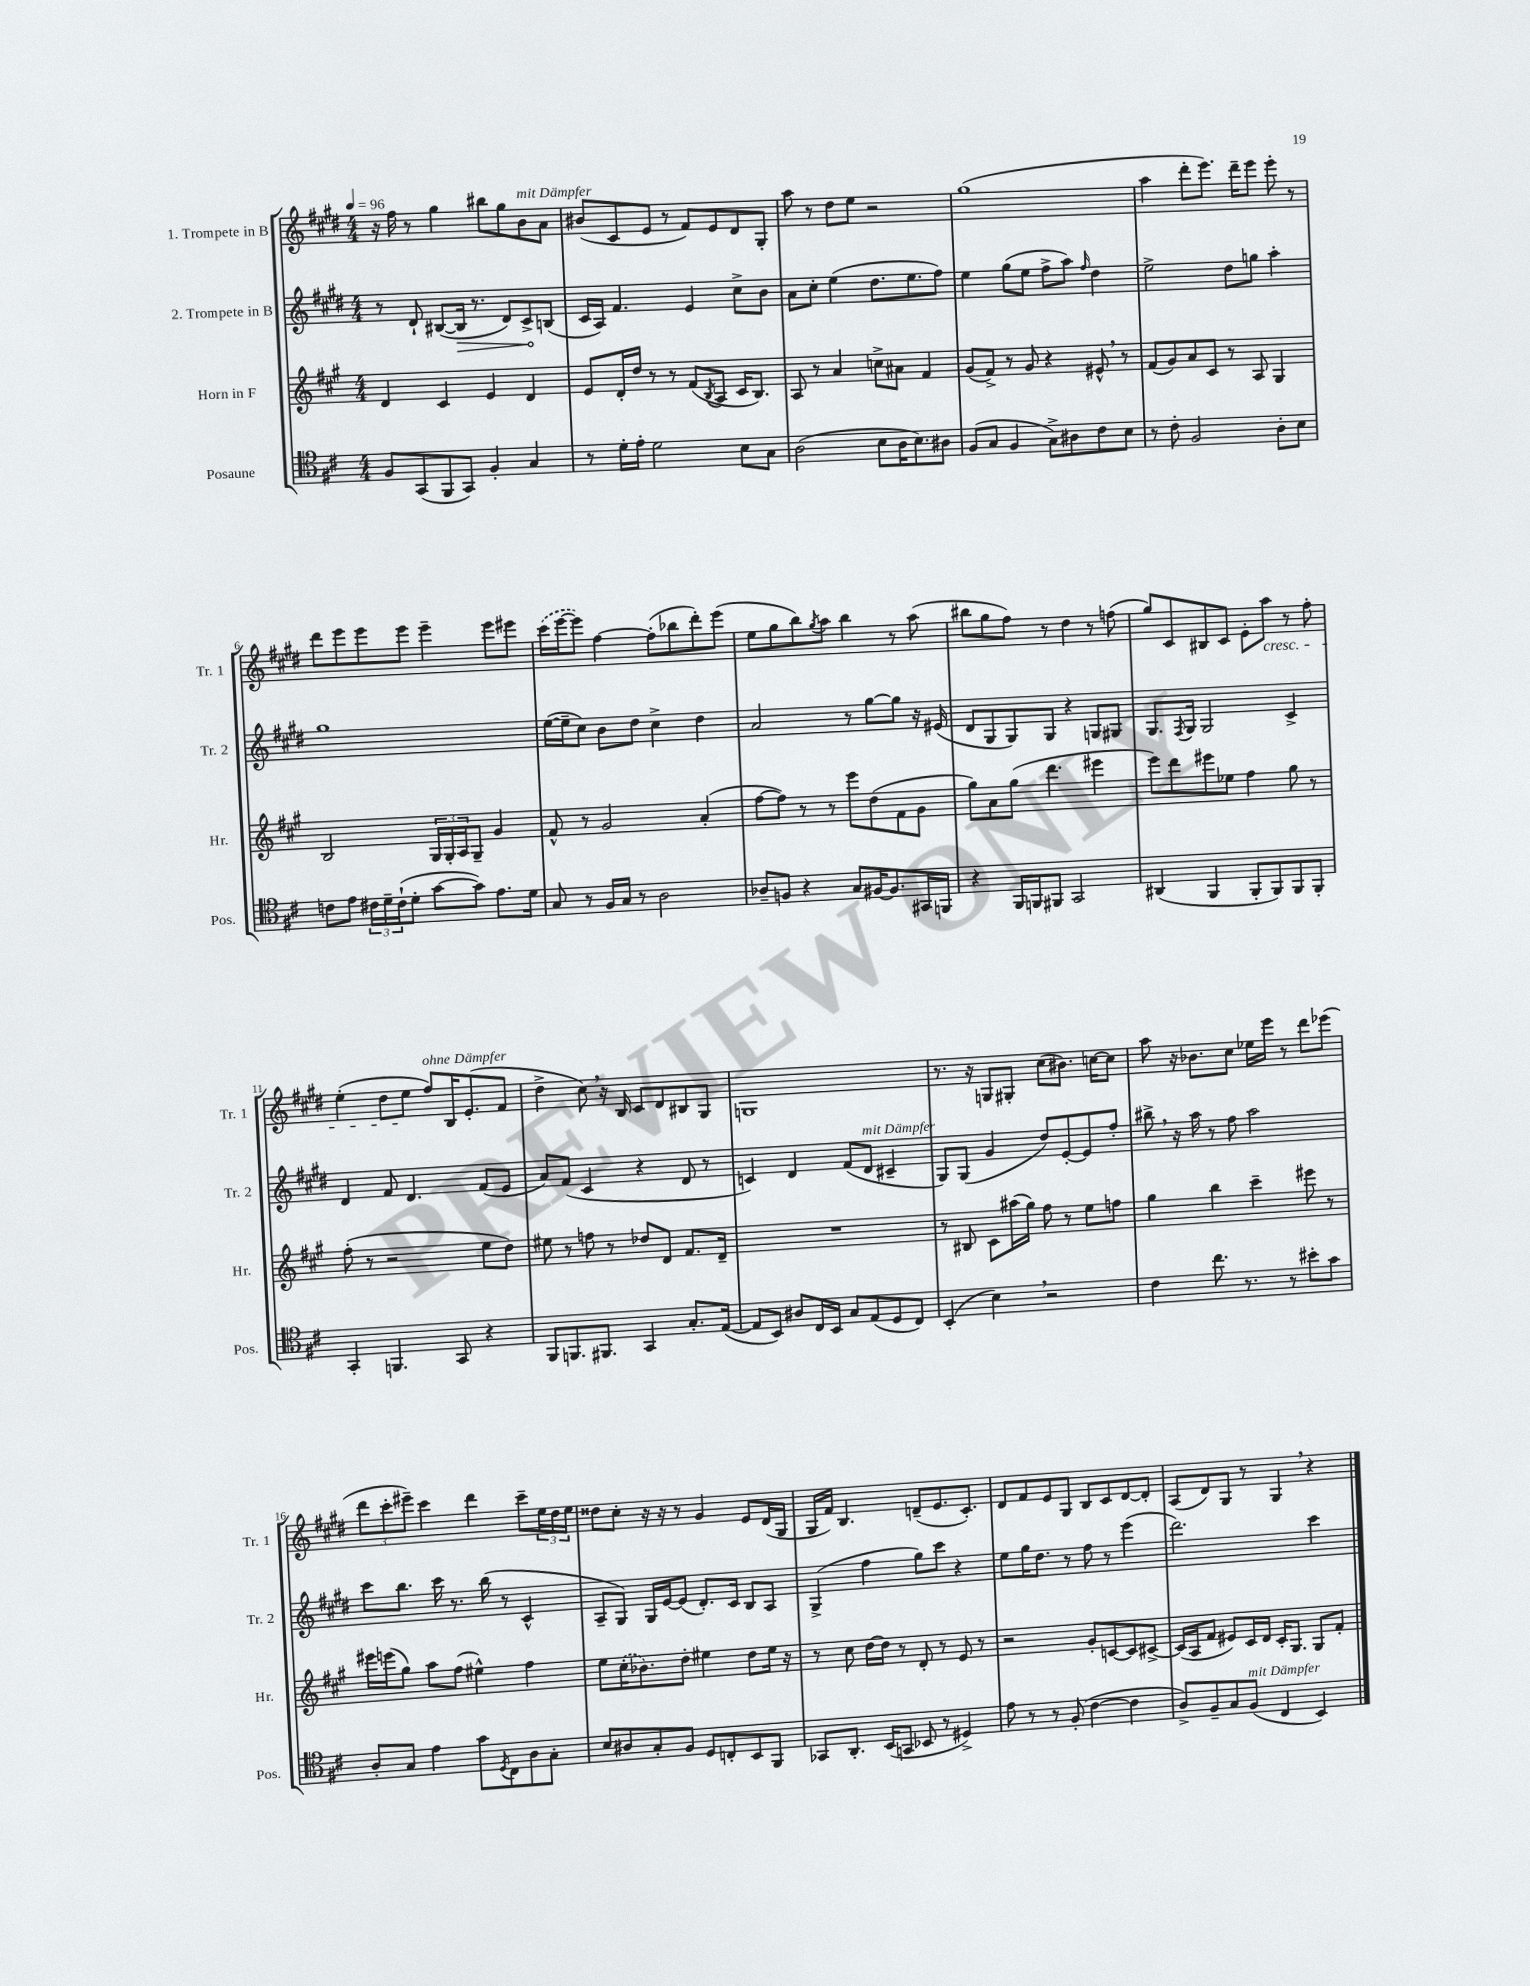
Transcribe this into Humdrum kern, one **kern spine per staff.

**kern	**kern	**kern	**kern
*staff4	*staff3	*staff2	*staff1
*clefC4	*clefG2	*clefG2	*clefG2
*k[f#c#]	*k[f#c#g#]	*k[f#c#g#d#]	*k[f#c#g#d#]
*M4/4	*M4/4	*M4/4	*M4/4
*MM96	*MM96	*MM96	*MM96
8F#	4d	8r	16r
.	.	.	16ff#
(8GG	.	8d#`	8r
8FF#	4c#	([8B#	4gg#
8GG)	.	16B#]	.
.	.	8.r	.
4F#'	4e	.	8bb#
.	.	8d#)	8gg#
4G	4d	8c#^	8b
.	.	(8B	8a
=	=	=	=
8r	8e	16c#	(8b#
.	.	16A)	.
16d'	16d'	4.f#	8c#
16e'	16dd	.	.
2d	8r	.	8e
.	8r	.	8r
.	(8f#	4e	8f#)
.	8qB	.	.
.	8A	.	8e
8B	16c#	8cc#^	8d#
.	8.B)	.	.
8G	.	8b	8G#'
=	=	=	=
(2A	8A	8a	8aa
.	8r	8cc#'	8r
.	4a	(4ee	8dd#
.	.	.	8ee
8B	8cc^	8.dd#	2r
16A	8a#	.	.
8.B)	.	8.ee	.
.	4f#	.	.
8A#	.	8ff#)	.
=	=	=	=
(8F#	(8g#	4ee	(1gg#
8G	8f#^)	.	.
4F#	8r	(8gg#	.
.	8g#	8ee	.
8G^)	4r	8ff#^	.
8A#	.	8aa)	.
.	.	16qqff#	.
8c#	8e#^^	4dd#	.
8B	8r	.	.
=	=	=	=
8r	(8f#	2ee^	4aa
8c#'	8g#)	.	.
2F#	8a	.	8ddd#'
.	8c#	.	8.eee)
.	8r	8dd#	.
.	.	.	16ddd#~
.	8A	8gg	8eee
8A'	4G#	4aa'	8eee'
8B	.	.	8r
=	=	=	=
8c	2B	1gg#	8ddd#
8e	.	.	8eee
24c#	.	.	8eee
24d~	.	.	.
(24c#`	.	.	.
8d'	.	.	8eee
[8g	24G#	.	4eee~
.	24G#'	.	.
.	24A	.	.
8g])	8G#~	.	.
8.e	4g#	.	8eee
.	.	.	8eee#
16d	.	.	.
=	=	=	=
8G	8f#^^	([16ee	(16ccc#
.	.	16ee~]	[16eee
8r	8r	8cc#)	8eee])
16F#	2g#	8b	[4ff#
16G	.	.	.
8r	.	8dd#	.
2A	.	4cc#^	(8ff#']
.	.	.	8bb-
.	(4a'	4dd#	8ddd#')
.	.	.	(8eee
=	=	=	=
8A-~	[8ff#	2a	8ee
8F	8ff#])	.	8gg#
4r	8r	.	8bb)
.	.	.	8qgg#
.	8r	.	8aa
8G	8eee	8r	4bb
[16F#	(8dd	[8gg#	.
8.F#]	.	.	.
.	8f#	8gg#]	8r
16GG#	8g#	16r	(8aa
16FF	.	(16e#	.
=	=	=	=
4r	8gg#)	8d#	8bb#
.	8a	8G#	8gg#
16FF#	(8gg#	8G#)	8ff#)
16FF	.	.	.
8FF#	4.ddd	8G#	8r
2GG	.	4r	4dd#
.	4eee#	8G	8r
.	.	8G#	(8ff
=	=	=	=
(4AA#	8eee)	8.G#	8gg#)
.	8ddd	.	8c#
.	.	8qF#	.
.	.	16G#	.
4FF#	8eee#	2G#	8B#
.	8ee-	.	8c#
8FF#'	4ff#	.	8e'
8FF#)	.	.	8aa
8FF#	8gg#	4c#^	8r
8FF#'	8r	.	8ff#'
=	=	=	=
4GG'	(8ff#'	4d#	(4ee'
.	8r	.	.
4.FF	2r	8f#	8dd#
.	.	4.d#	8ee
.	.	.	8ff#)
8GG	.	.	16B
.	.	.	(8.e'
4r	8ee	(8f#	.
.	8dd)	8e	8f#
=	=	=	=
8FF#	8ee#	8a)	4dd#^
8.FF	8r	(8f#	.
.	8ff	4c#	8cc#)
8.FF#	.	.	.
.	8r	.	16r
.	.	.	16B
4GG	8dd-	4r	8c#
.	8d	.	8d#
8.G'	8.f#	8d#	8B#
.	.	8r	8G#
([16E	16d~	.	.
=	=	=	=
8E]	1r	4c)	1G
8BB)	.	.	.
8A#	.	4d#	.
16C#	.	.	.
16BB	.	.	.
8G	.	(8f#	.
(8E	.	8d#	.
8D	.	4c#~	.
8C#)	.	.	.
=	=	=	=
(4BB'	8r	8G#)	8.r
.	8B#	(8G#	.
.	.	.	16r
4B)	8c#	4g#	8G
.	(16aa#	.	8G#'
.	16gg#)	.	.
2r	8ff#	8dd#)	(8cc#
.	8r	[8e'	8.b#)
.	8ee	8e]	.
.	.	.	[16cc
.	8ff	8ff#'	8cc]
=	=	=	=
4c#	4gg#	8bb#^	8aa
.	.	16r	16r
.	.	16aa	8.b-
8.cc#	4bb	8r	.
.	.	8ff#	8cc#
8.r	.	.	.
.	4ccc#~	2aa	16ee-
.	.	.	16eee
8r	.	.	8r
8b#'	8eee#	.	8ddd#
8g	8r	.	(8eee-
=	=	=	=
8A'	16eee#	8ccc#	12ddd#
.	(16eee	.	.
.	.	.	12ccc#'
8G	8gg#)	8.bb	.
.	.	.	12eee#~)
4e	8aa	.	4ccc#
.	.	16ccc#	.
.	(8ff#	8.r	.
8g	4ee#^^)	.	4ddd#
.	.	(16bb	.
8qD	.	.	.
8C#	.	8r	.
8A	4ff#	4c#^^	8ccc#~
8G'	.	.	24ee
.	.	.	24dd#
.	.	.	24ee
=	=	=	=
8B	8ee	8A~	8dd##
8A#	(16cc#'	8G#)	8cc#'
.	8.b-)	.	.
8G'	.	16G#	16r
.	.	[16e	16r
8F#	8dd'	(8e]	8r
8D	4ee#	8.d#')	4g#
8C'	.	.	.
.	.	16c#	.
8BB	8dd	8B	8e
8FF#	16ee#	8A	(16d#
.	16r	.	16G#
=	=	=	=
8GG-	8r	(4G#^	16G#
.	.	.	16f#)
8.AA'	8cc#	.	4.B
.	[16dd	4ff#	.
(16BB	16dd]	.	.
8GG	8r	.	.
8BB-	8d'	8gg#)	(8d~
8r	8r	8ccc#	8.e
4D#^)	8e	4r	.
.	.	.	8.c#')
.	8r	.	.
=	=	=	=
8e	2r	8ee	8d#
8r	.	16gg#	8f#
.	.	8.dd#	.
8r	.	.	8e
(8F#'	.	8r	8G#
[4c#	8g#'	8ff#	8B
.	[8c	8r	8c#
4c#]	8c]	(4eee	[8d#
.	[8c#^	.	8d#']
=	=	=	=
8A^)	(16c#]	2.ddd#)	(8A
.	16A	.	.
8F#~	8f#	.	8d#)
8G	8e#)	.	8G#
(8F#	16c#	.	8r
.	16d	.	.
4C#	16c#'	.	4G#
.	8.G#	.	.
4BB)	8G#	4ccc#	4r
.	8f#'	.	.
==	==	==	==
*-	*-	*-	*-
